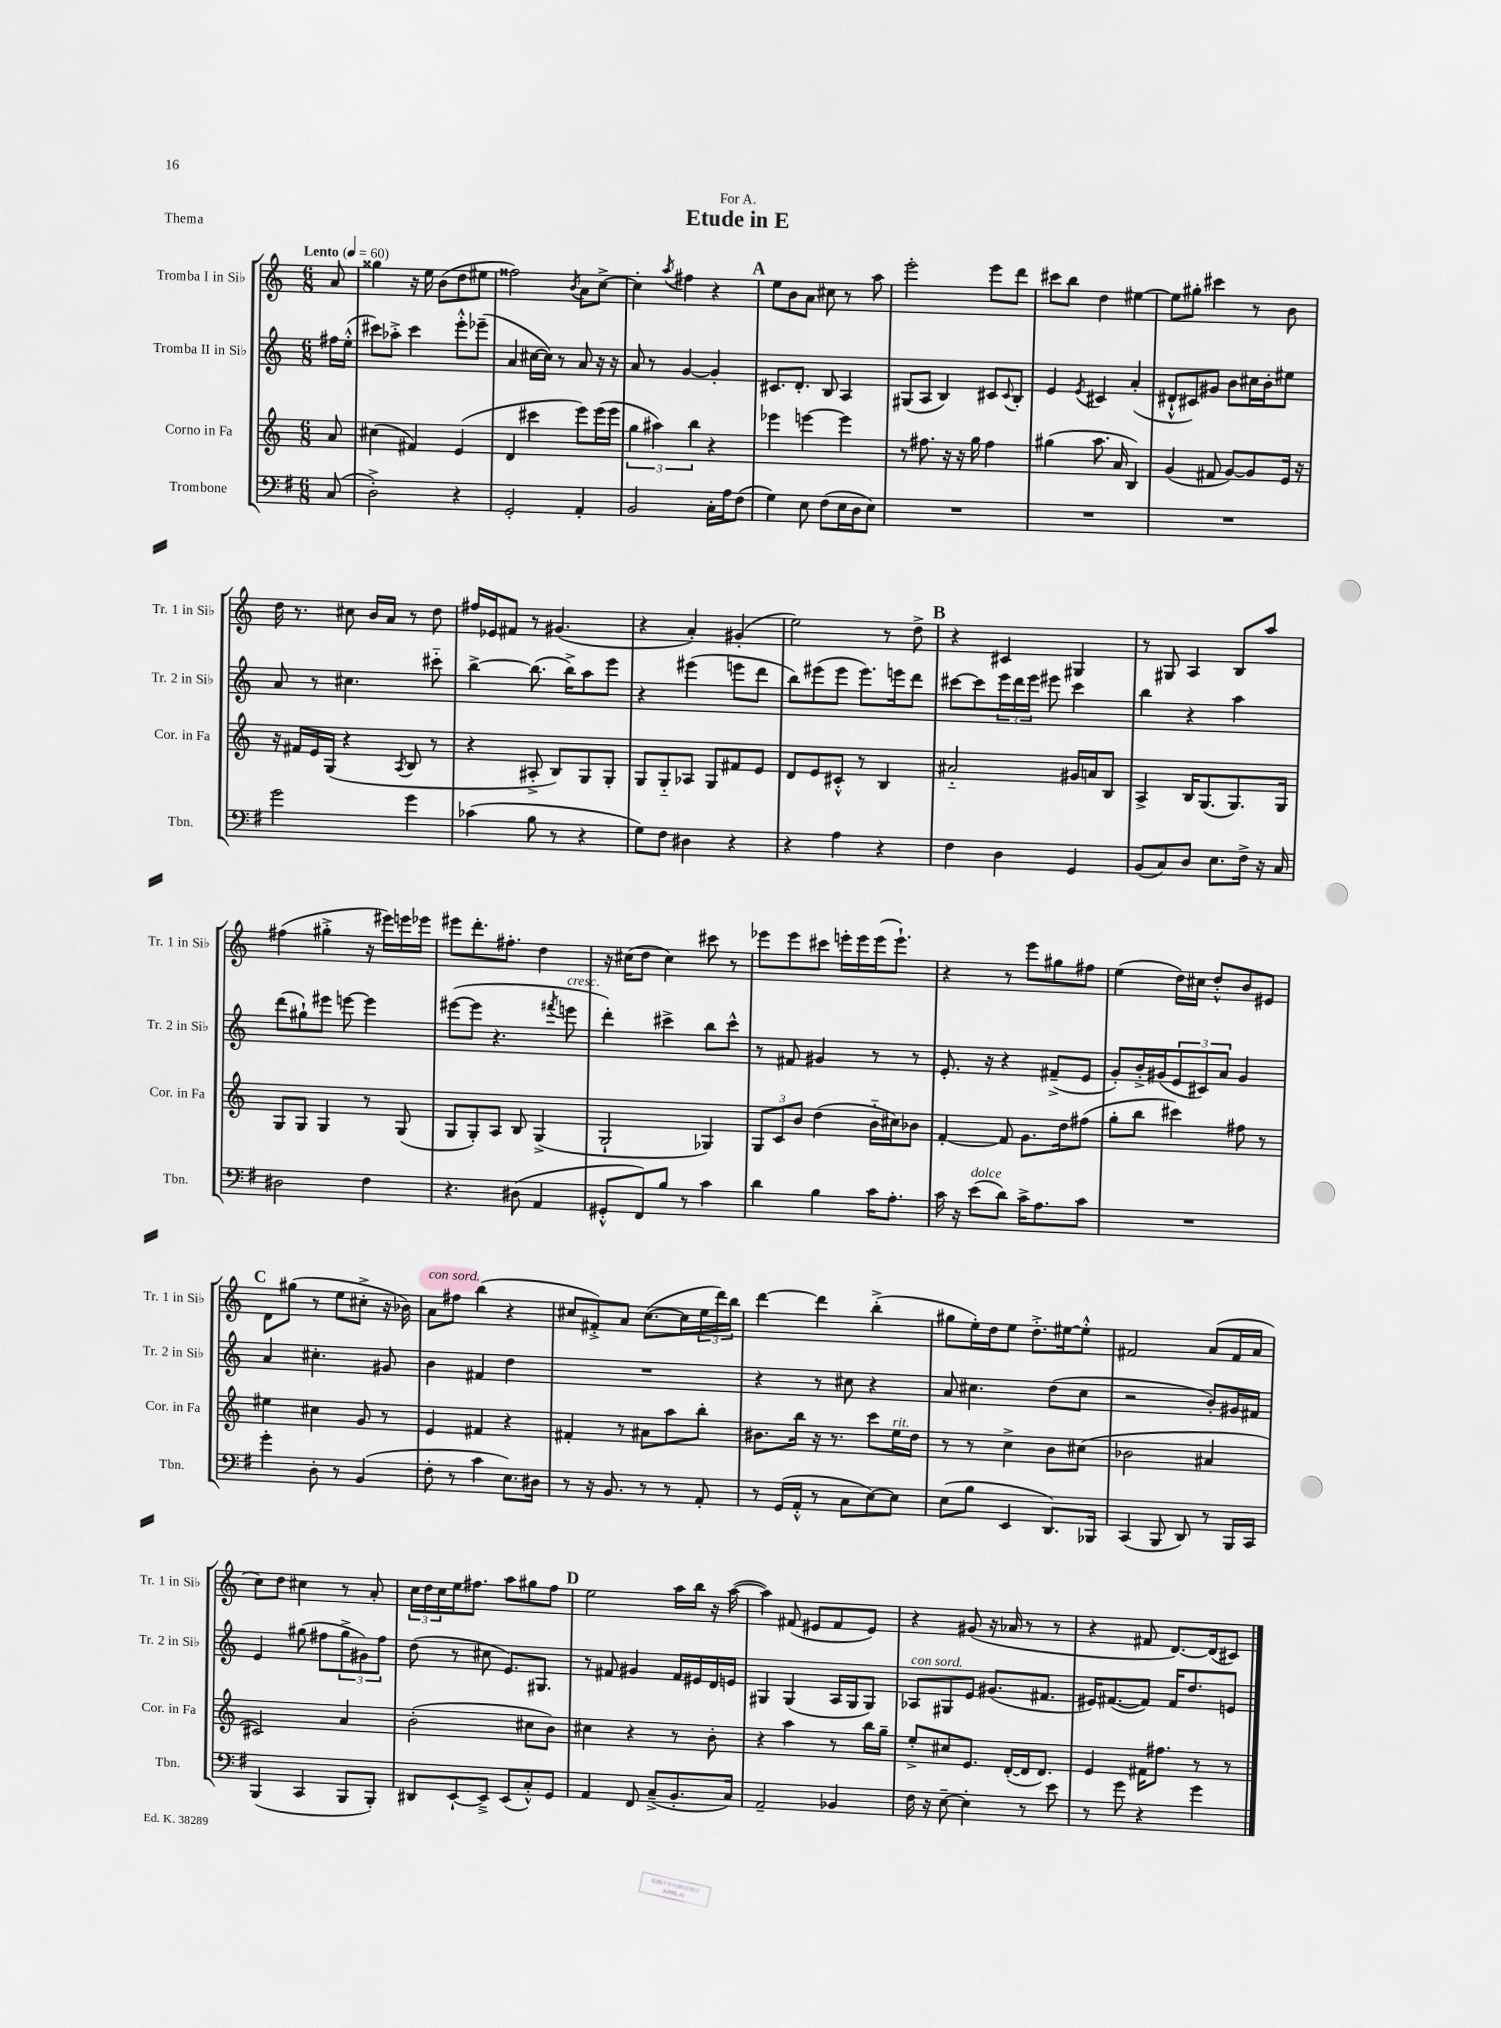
\header { title = "Etude in E" dedication = "For A." piece = "Thema" }
<<
\new StaffGroup <<
\new Staff = "s0" \with { instrumentName = "Tromba I in Sib" shortInstrumentName = "Tr. 1 in Sib" } {
    \clef treble \key c \major \numericTimeSignature \time 6/8 \partial 8 \tempo "Lento" 4 = 60
    a'8 |
    gisis''4 r16 e''16 b'8( d''8 eis''8 |
    fisis''2) \acciaccatura { b'8 } a'8 c''8~-> |
    c''4-. \acciaccatura { a''8 } fis''4 r4 |
    \mark \markup { \bold "A" } e''8 b'8 a'8 cis''8 r8 a''8 |
    e'''2-. e'''8 d'''8 |
    cis'''8 b''8 d''4 eis''4~ |
    eis''8 gis''8-. cis'''4 r8 b'8 |
    d''16 r8. cis''8 b'16 a'16 r8 d''8 |
    fis''16 ees'16 fis'8 r8 gis'4.( |
    r4 a'4-.) gis'4-.( |
    e''2) r8 d''8-> |
    \mark \markup { \bold "B" } r4 cis'4 gis4 |
    r8 gis8 a4 b8 a''8 |
    fis''4( gis''4-.-> r16 eis'''16) e'''16 ees'''16 |
    eis'''8 d'''8.-. fis''8.-. d''4 |
    r16 cis''16( d''8 cis''4) cis'''8 r8 |
    ees'''8 ees'''8 cis'''8 e'''16-. e'''16 e'''16( e'''8.-!) |
    r4 r8 e'''8 gis''8 fis''8 |
    e''4( d''16) cis''16 d''8-.-^ b'8 eis'8 |
    \mark \markup { \bold "C" } d'8 gis''8( r8 e''8 cis''8-.-> r16 bes'16) |
    a'8^\markup { \italic "con sord." } fis''8 b''4( r4 |
    cis''8 fis'8-.->) a'8 cis''8.~( cis''16 \tuplet 3/2 { e''16 d'''16) b''16 } |
    d'''4~ d'''4 b''4-.->( |
    gis''8 e''16-.) d''16 e''8 d''8.-.-> eis''16~ eis''8-.-^ |
    fis'2 a'8( fis'16 a'16 |
    c''8) d''8 cis''4 r8 a'8-. |
    \tuplet 3/2 { c''16 d''16 c''16 } e''16 fis''8. a''8 gis''8 fis''8 |
    \mark \markup { \bold "D" } e''2 a''16 b''16 r16 a''16~( |
    a''4) fis'8( eis'8 fis'8 eis'8) |
    r4 gis'8( r16 aes'16 r8 r8 |
    r4 fis'8 d'8.~) d'16( cis'8) \bar "|." |
}
\new Staff = "s1" \with { instrumentName = "Tromba II in Sib" shortInstrumentName = "Tr. 2 in Sib" } {
    \clef treble \key c \major \numericTimeSignature \time 6/8 \partial 8
    fis''16 e''16-.-^( |
    cis'''8) aes''8-.-> cis'''4 e'''8-.-^ ees'''8--( |
    a'4 cis''16~ cis''16) r8 a'8 r16 r16 |
    a'8 r8 g'4~ g'4-. |
    \mark \markup { \bold "A" } cis'8. d'8.-. b8 a4 |
    gis8( a8 b4) cis'8 \appoggiatura { cis'8 } b8-. |
    e'4 \acciaccatura { e'8 } cis'4 a'4-.( |
    dis'8-!-^ cis'8) gis'8 b'8 cis''16 b'16-. eis''8 |
    a'8 r8 cis''4. cis'''8-_ |
    b''4~-> b''8.( b''16->) a''8 e'''8 |
    r4 eis'''4( e'''8 d'''8 |
    b''8) eis'''8( eis'''8 eis'''8.) e'''16 d'''8 |
    \mark \markup { \bold "B" } cis'''8~ cis'''8 \tuplet 3/2 { e'''16 d'''16 e'''16 } eis'''8 cis'''4 |
    b''4 r4 a''4 |
    d'''8( gis''8-!) eis'''8 e'''8~ e'''4 |
    eis'''8~( eis'''8 r4. \acciaccatura { fis'''8 } e'''8^\markup { \italic "cresc." } |
    d'''4-.) cis'''4-> b''8 cis'''8-^ |
    r8 fis'8 gis'4 r8 r8 |
    e'8.-. r16 r4 fis'8--->( e'8 |
    g'8-.) b'16-.-> gis'16( \tuplet 3/2 { e'8 cis'8) a'8 } gis'4 |
    \mark \markup { \bold "C" } a'4 cis''4.-. gis'8 |
    b'4 fis'4 d''4 |
    R2. |
    r4 r8 cis''8 r4 |
    a'8 cis''4. d''8( cis''8 |
    r2 b'8-.) gis'16 fis'16 |
    e'4 gis''8( fis''8 \tuplet 3/2 { gis''8-> gis'8) fis''8 } |
    d''8( r8 cis''8 e'8.) gis8. |
    \mark \markup { \bold "D" } r8 fis'8 gis'4 fis'16 eis'16 d'16 e'16 |
    gis4 gis4( a16 gis16 gis8) |
    aes8^\markup { \italic "con sord." } gis8 e'8 gis'8.( fis'8. |
    eis'16) fis'8.~( fis'8) fis'16 d''8. e'8 \bar "|." |
}
\new Staff = "s2" \with { instrumentName = "Corno in Fa" shortInstrumentName = "Cor. in Fa" } {
    \clef treble \key c \major \numericTimeSignature \time 6/8 \partial 8
    a'8 |
    cis''4( fis'4) e'4( |
    d'4 cis'''4 e'''8) e'''16( e'''16 |
    \tuplet 3/2 { g''4 ais''4) b''4 } r4 |
    \mark \markup { \bold "A" } ees'''4 e'''4~ e'''4 |
    r8 fis''8. r16 r16 g''16 fis''4 |
    gis''4( a''8. a'16 b4) |
    g'4( fis'8 g'8~) g'8 e'16 r16 |
    r16 fis'16 e'16 g16( r4 \acciaccatura { a8 } b8 r8 |
    r4 ais8-.-> b8) g8 g8-. |
    g8 g8-_ aes8 g8 fis'8 e'8 |
    d'8 e'8 cis'8-.-^ r8 b4 |
    \mark \markup { \bold "B" } ais'2-_ gis'16 a'16 b8 |
    a4-> b16 g8.( g8.) g16 |
    g8 g8 g4 r8 g8( |
    g8 g8-.) a8 b8 g4->( |
    g2-! ges4) |
    \tuplet 3/2 { g8 c'8 b'8 } d''4( b'16-_ cis''16) bes'8 |
    f'4~-. f'8 g'8. d''16 fis''8( |
    g''8-. b''8 cis'''4) fis''8 r8 |
    \mark \markup { \bold "C" } eis''4 cis''4 g'8 r8 |
    e'4 fis'4 r4 |
    fis'4-. r8 ais'8 a''8 b''8-. |
    bis'8. b''16 r16 r8. c'''8 e''16^\markup { \italic "rit." } d''16 |
    r8 r8 c''4-> b'8 cis''8( |
    bes'2 ais'4 |
    cis'2) a'4 |
    b'2-.( cis''8 b'8) |
    \mark \markup { \bold "D" } cis''4 r4 r8 b'8-. |
    r4 a''4 r8 b''16 g''16-- |
    e''8-.-> cis''8 e'8. d'16~-.( d'16 d'8.) |
    e'4 fis'16 fis''8. r8 r8 \bar "|." |
}
\new Staff = "s3" \with { instrumentName = "Trombone" shortInstrumentName = "Tbn." } {
    \clef bass \key g \major \numericTimeSignature \time 6/8 \partial 8
    c8( |
    d2-.->) r4 |
    g,2-. a,4-. |
    b,2 c16-. a16 fis8( |
    \mark \markup { \bold "A" } g4) e8 fis8( e16 d16 e8) |
    R2. |
    R2. |
    R2. |
    g'2 g'4 |
    ces'4( b8 r8 r4 |
    g8) fis8 dis4 r4 |
    r4 a4 r4 |
    \mark \markup { \bold "B" } fis4 d4 g,4 |
    b,8( c8) d8 e8. fis16-> r16 c16 |
    dis2 fis4 |
    r4. dis8( a,4 |
    gis,8-.-^ fis,8) b8 r8 c'4 |
    d'4 b4 c'16 a8.-. |
    c'16 r16 e'8^\markup { \italic "dolce" }( d'8) c'16-> a8. c'8 |
    R2. |
    \mark \markup { \bold "C" } g'4-. d8-. r8 b,4( |
    fis8-. r8 c'4 e8.) dis16 |
    r8 r16 b,8. r8 r8 a,8-. |
    r8 g,16( a,16-.-^ r8 c8 e8~) e8 |
    e8( b8 e,4 d,8.) bes,,16 |
    c,4( b,,8 d,8) r8 b,,16 c,16 |
    b,,4( c,4 b,,8 b,,8-.) |
    dis,8 e,8~-! e,8---> e,8( c8-.-^) g,8 |
    \mark \markup { \bold "D" } a,4 fis,8 c8--->( b,8.-. c16) |
    a,2-- bes,4 |
    fis16 r16 e8~-- e4-. r8 e'8 |
    r8 g'8 r4 g'4 \bar "|." |
}
>>
>>
\layout { \context { \Score \remove "Bar_number_engraver" } }
